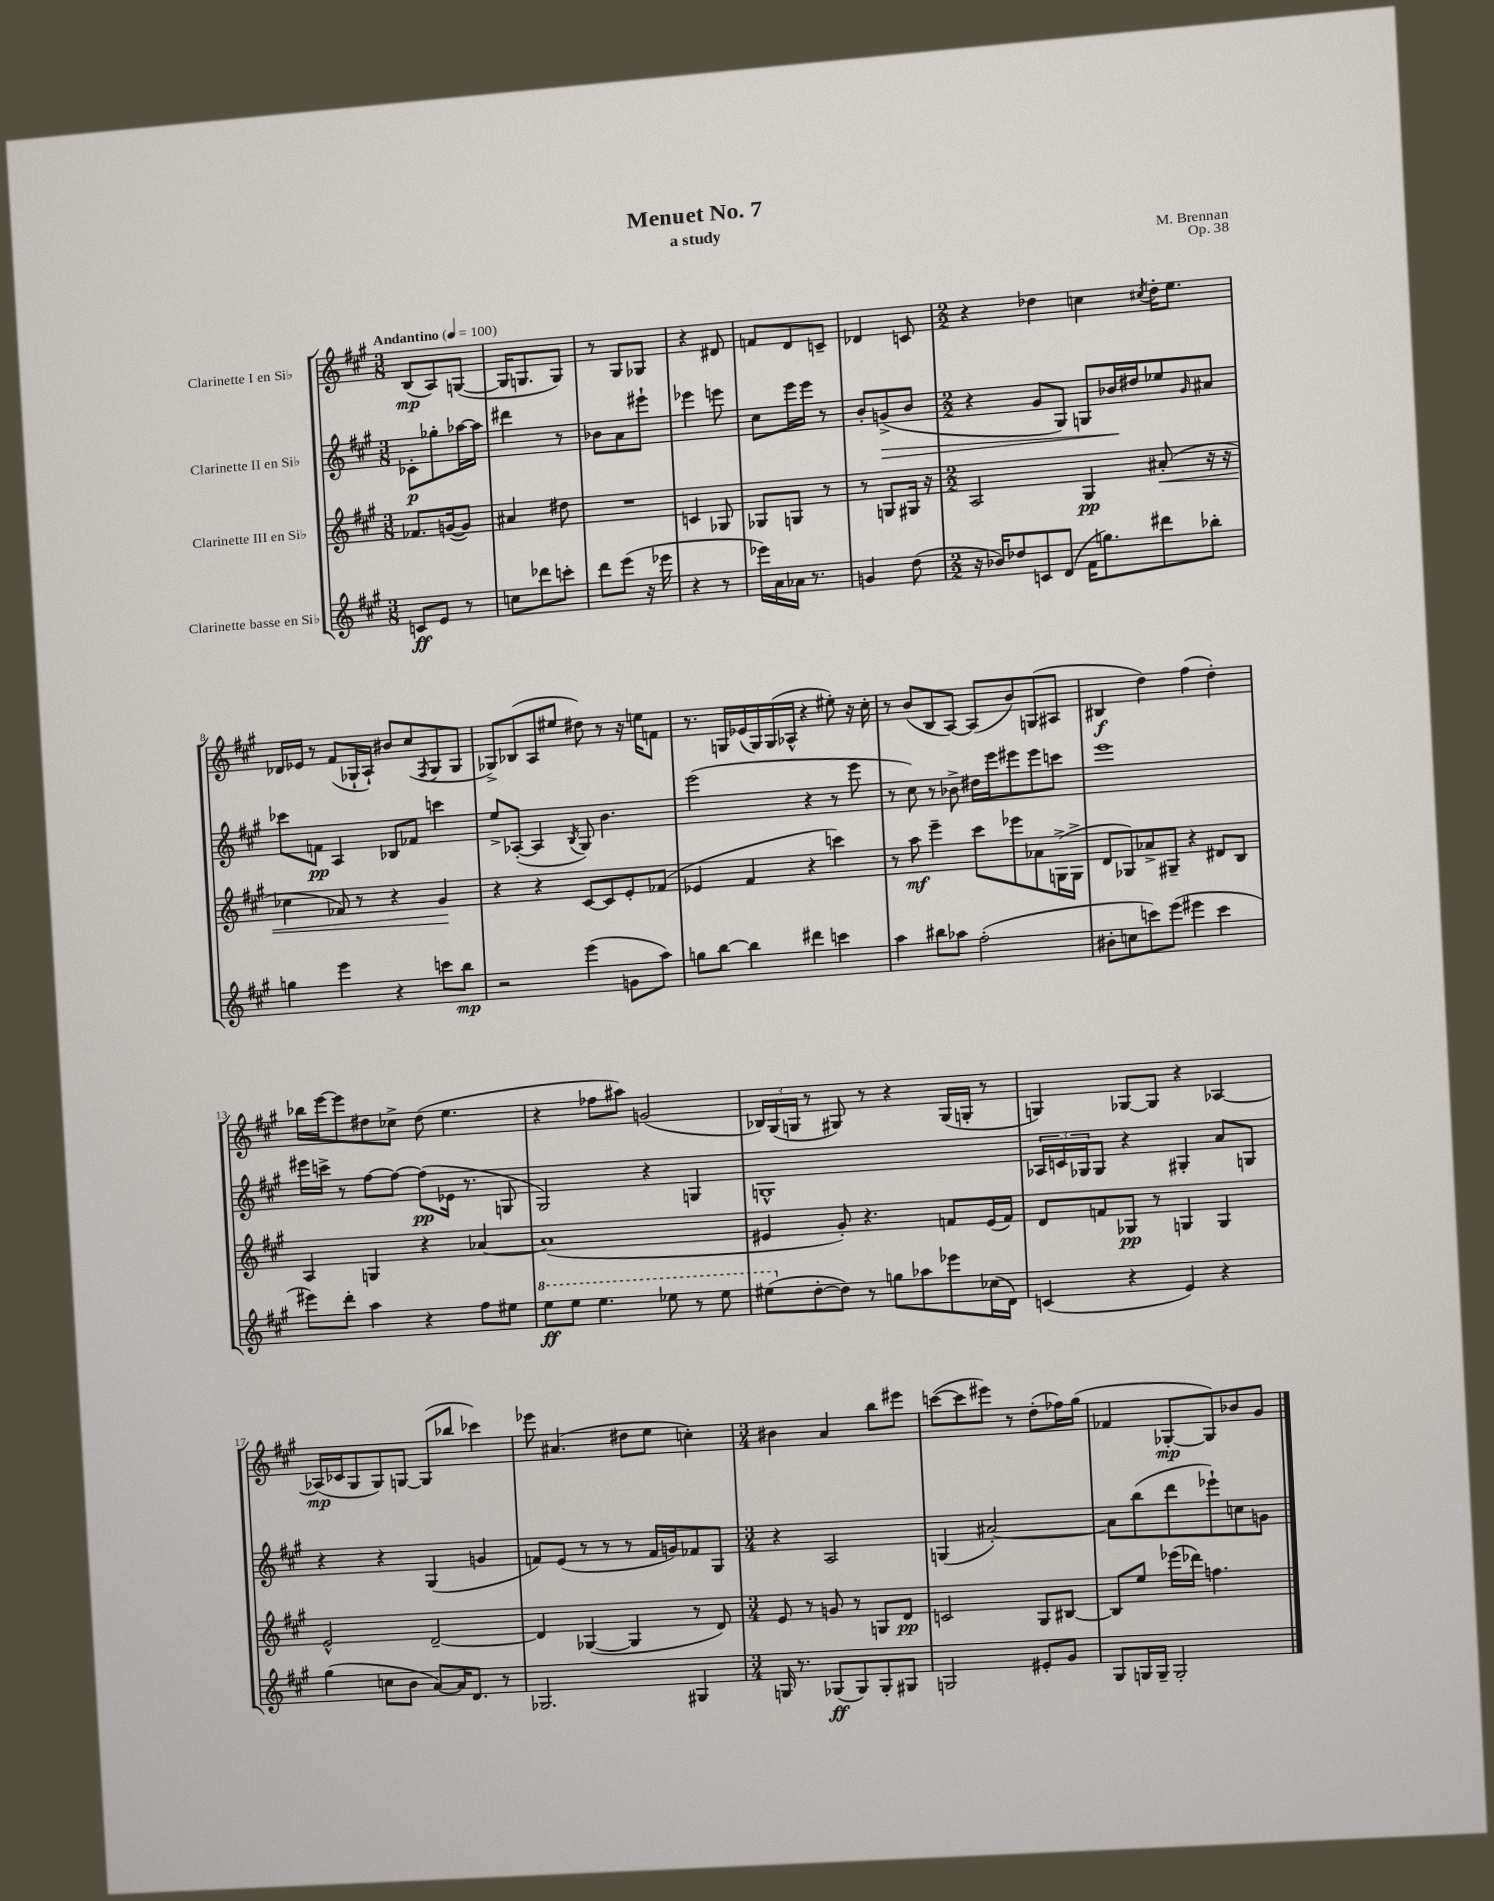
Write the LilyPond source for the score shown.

\header { title = "Menuet No. 7" composer = "M. Brennan" subtitle = "a study" opus = "Op. 38" }
<<
\new StaffGroup <<
\new Staff = "s0" \with { instrumentName = "Clarinette I en Sib" } {
    \clef treble \key a \major \numericTimeSignature \time 3/8 \tempo "Andantino" 4 = 100
    b8\mp( a8) g8~( |
    g16 g8. g8) |
    r8 gis8 ges8 |
    r4 dis'8 |
    f'8 d'8 c'8-- |
    des'4 c'8 |
    \numericTimeSignature \time 2/2 r4 des''4 c''4 \acciaccatura { cis''8 } des''16-. e''8. |
    des'16 ees'16 r8 fis'8( ges16-! a16-!) bis'8 cis''8( \acciaccatura { fis8 } ges8 ges8 |
    ges8->) bes8( a8 eis''8 dis''8) r8 r16 e''16 f'8 |
    r8. g16 ees'16( g16) g16( aes16-^ r4 eis''8-.) r16 cis''16-. |
    r8 b'8( b8 a8~) a8( b'8) g8( ais8 |
    bis4\f d''4) fis''4( d''4-.) |
    bes''16 e'''16~ e'''8 dis''8 ces''8-> dis''8( e''4. |
    r4 fes''8 ais''8) g'2( |
    \tuplet 3/2 { bes16) gis16( g16 } r8 gis8) r8 r4 gis16( g16-. r8 |
    g4) ges8~ ges8 r4 aes4~ |
    aes16\mp( ces'16 gis8 gis8) g8~ g8( bes''8 ces'''4) |
    ees'''8 ais'4.( dis''8 e''8 c''4-.) |
    \numericTimeSignature \time 3/4 bis'4 a'4 b''8 eis'''8 |
    c'''8~( c'''8 eis'''8) r8 d''8-.( fes''16) gis''16( |
    fes'4 ges8~-.\mp ges8) bes'8 gis'8 \bar "|." |
}
\new Staff = "s1" \with { instrumentName = "Clarinette II en Sib" } {
    \clef treble \key a \major \numericTimeSignature \time 3/8
    ces'8-.\p ges''8-. aes''16~ aes''16 |
    dis'''4 r8 |
    bes'8 a'8 eis'''8-! |
    ees'''4 e'''8 |
    cis''8 e'''16 e'''16 r8 |
    b'8-. g'8->\>( b'8 |
    \numericTimeSignature \time 2/2 r4 gis'8 gis8) g8 bes'16\! dis''16 ees''8 \grace { gis'16 } ais'8 |
    ces'''8 f'8\pp a4 bes8 fes'8 c'''4 |
    e''8-> aes8~-.( aes4 \acciaccatura { b8 } gis8) b'4. |
    e'''2( r4 r8 e'''8 |
    r8 cis''8) r8 bes'8-> dis''16 e'''16 eis'''8 eis'''8 c'''8 |
    e'''1 |
    eis'''16 c'''16-> r8 fis''8~ fis''8~ fis''8\pp( ees'16 r8. g8 |
    gis2) r4 g4 |
    g1-^ |
    \tuplet 3/2 { aes16 c'16 ges16 } ges8 r4 gis4-. a'8 g8 |
    r4 r4 gis4( g'4 |
    f'8) e'8( r8 r8 r8 f'16 g'16) fes'8 gis8 |
    \numericTimeSignature \time 3/4 r4 a2 |
    g4( ais'2~-.) |
    ais'8 b''8( d'''8 ees'''8-!) c''8 g'8 \bar "|." |
}
\new Staff = "s2" \with { instrumentName = "Clarinette III en Sib" } {
    \clef treble \key a \major \numericTimeSignature \time 3/8
    fes'8. g'16~( g'8) |
    ais'4 dis''8 |
    R4. |
    c'4 ges8 |
    ges8 g8 r8 |
    r8 g8 gis16 r16 |
    \numericTimeSignature \time 2/2 a2 gis4\pp ais'8-.\<( r16 r16 |
    ces''4 fes'8) r8 r4 gis'4\! |
    r4 r4 cis'8~ cis'8 e'8-. fes'8( |
    ees'4 fis'4 r4 c'''4) |
    r8 a''8\mf e'''4-- cis'''8 ees'''8 aes'8 g16->( g16-> |
    d'8 ges8) aes'8-> gis8-- r4 dis'8 b8 |
    a4 g4 r4 aes'4~ |
    aes'1( |
    eis'4 gis'8-.) r4. f'8 eis'16( f'16) |
    d'8 f'8 ges8\pp r8 g4 g4 |
    e'2-^ d'2~-- |
    d'4 ges4~( ges4 r8 d'8) |
    \numericTimeSignature \time 3/4 e'8 r8 g'8 r8 g8 d'8\pp |
    c'2 gis8 bis8~ |
    bis8 e''8 ees'''16( des'''16) f''4. \bar "|." |
}
\new Staff = "s3" \with { instrumentName = "Clarinette basse en Sib" } {
    \clef treble \key a \major \numericTimeSignature \time 3/8
    c'8\ff e'8 r8 |
    c''8 des'''8 c'''8-. |
    d'''8 e'''8( r16 ees'''16 |
    r4 r8 |
    ees'''16) a'16 aes'16 r8. |
    g'4 d''8( |
    \numericTimeSignature \time 2/2 r16 bes'16) des''8 c'8 d'8( fis'16 g''8.) dis'''8 bes''8-. |
    g''4 e'''4 r4 c'''8 b''8\mp |
    r2 e'''4( g'8 a''8) |
    g''8 b''8~ b''4 dis'''4 c'''4 |
    a''4 bis''8 aes''8 fis''2-.( |
    bis'8-. c''8 c'''8) e'''8( eis'''4 c'''4 |
    eis'''8) d'''8-. a''4 r4 fis''8 eis''8 |
    \ottava #1 e'''8\ff e'''8 e'''4. ees'''8 r8 ees'''8 |
    eis'''8( \ottava #0 d''8~-. d''8) r8 g''8 aes''8 ees'''8 ces''16( d'16) |
    c'4( r4 e'4) r4 |
    gis''4( c''8 b'8 a'8~) a'16 d'8. r8 |
    ges2. gis4 |
    \numericTimeSignature \time 3/4 g16 r8. ges8\ff( ges8) ges8-. gis8 |
    g2 eis'8-. gis'8 |
    gis8 g16 g16-- g2-. \bar "|." |
}
>>
>>
